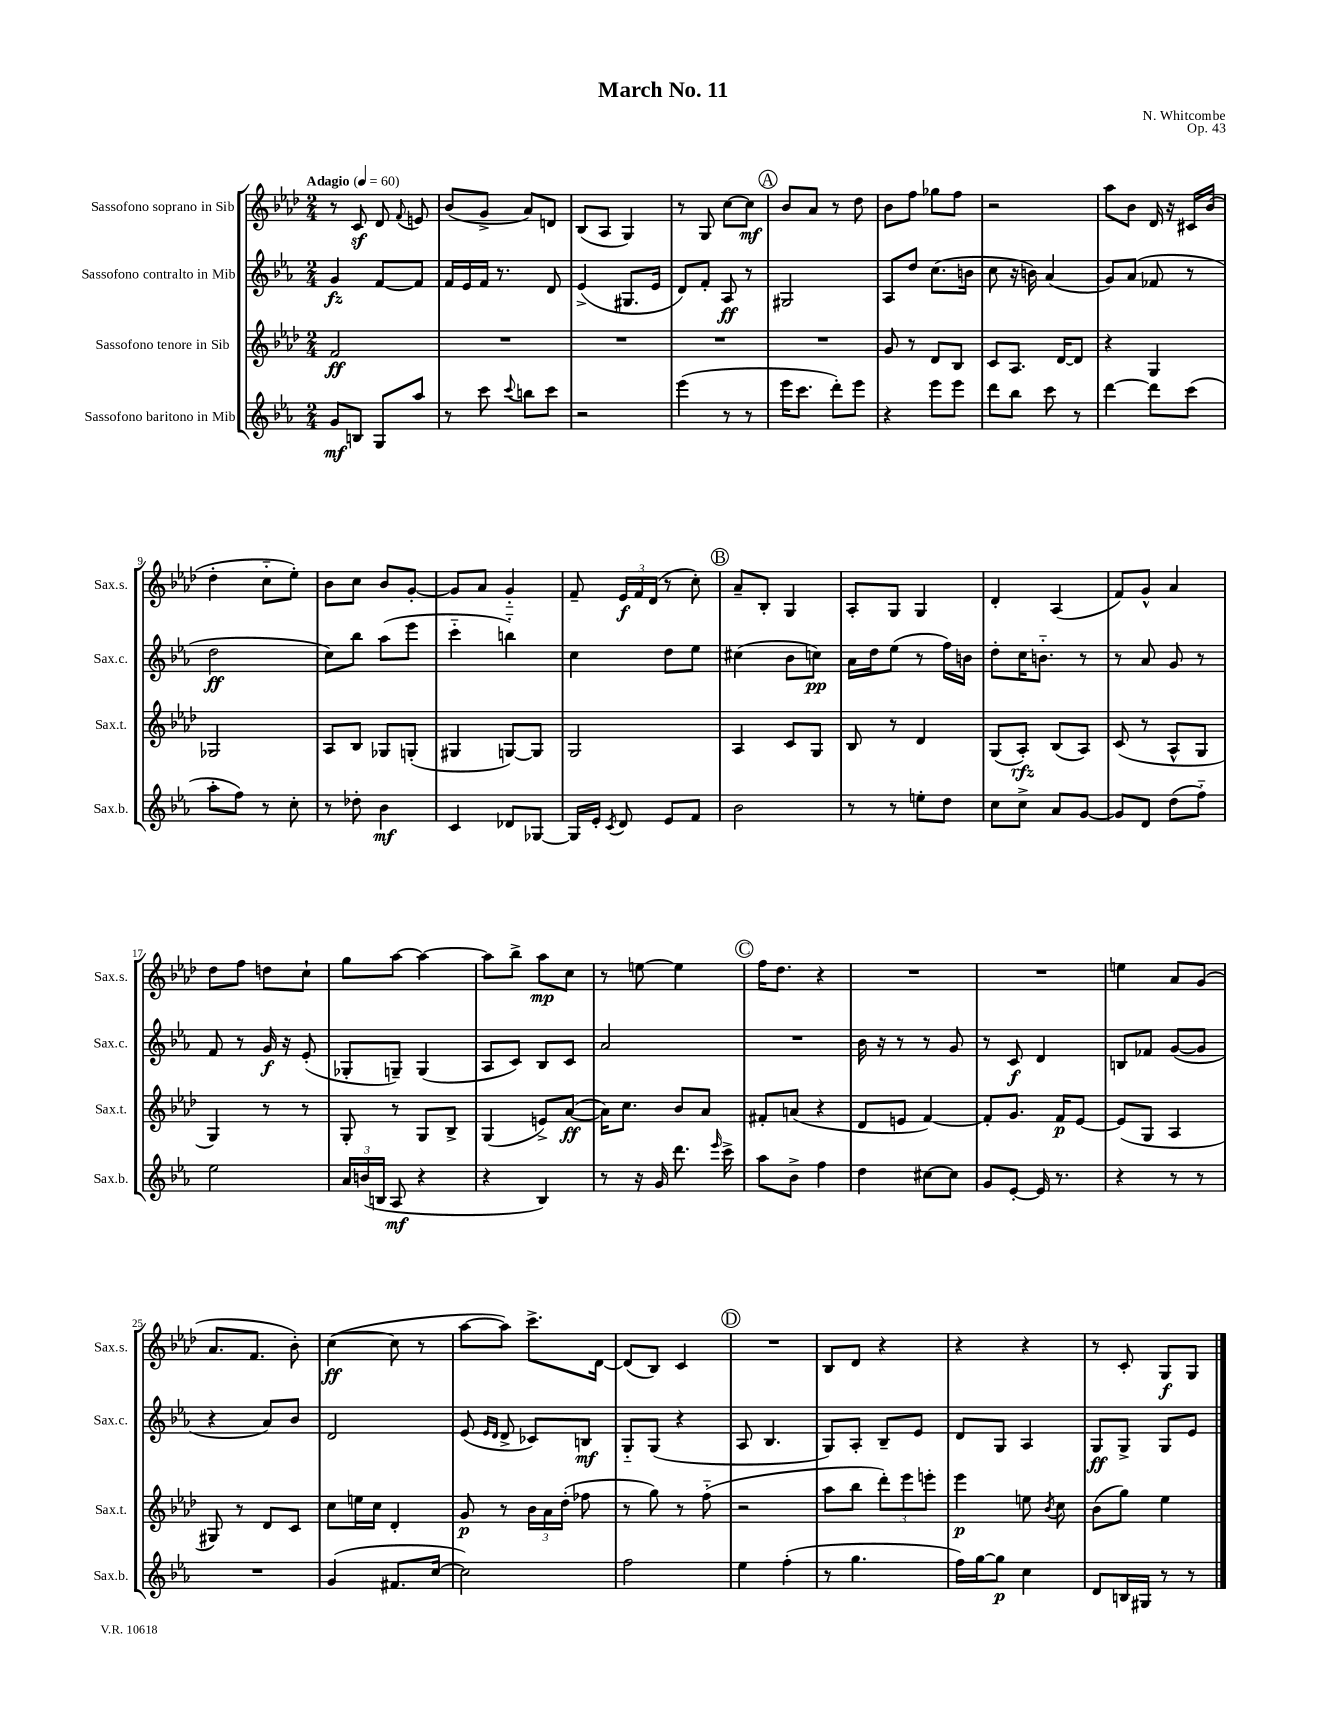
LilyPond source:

\header { title = "March No. 11" composer = "N. Whitcombe" opus = "Op. 43" }
<<
\new StaffGroup <<
\new Staff = "s0" \with { instrumentName = "Sassofono soprano in Sib" shortInstrumentName = "Sax.s." } {
    \clef treble \key aes \major \numericTimeSignature \time 2/4 \tempo "Adagio" 4 = 60
    \autoBeamOff r8 c'8\sf des'8 \appoggiatura { f'8 } e'8 |
    bes'8[( g'8]-> aes'8[) d'8] |
    bes8[( aes8] g4) |
    r8 g8 c''8[~ c''8]\mf |
    \mark \markup { \circle "A" } bes'8[ aes'8] r8 des''8 |
    bes'8[ f''8] ges''8[ f''8] |
    r2 |
    aes''8[ bes'8] des'16 r16 cis'16[ bes'16]( |
    des''4-. c''8[-_ ees''8]-.) |
    bes'8[ c''8] bes'8[ g'8]~-. |
    g'8[ aes'8] g'4-_ |
    f'8-- \tuplet 3/2 { ees'16[\f f'16 des'16]( } r8 c''8-.) |
    \mark \markup { \circle "B" } aes'8[-- bes8]-. g4 |
    aes8[-. g8] g4 |
    des'4-. aes4( |
    f'8[) g'8]-^ aes'4 |
    des''8[ f''8] d''8[ c''8]-! |
    g''8[ aes''8]~ aes''4~ |
    aes''8[ bes''8]-> aes''8[\mp c''8] |
    r8 e''8~ e''4 |
    \mark \markup { \circle "C" } f''16[ des''8.] r4 |
    R2 |
    R2 |
    e''4 aes'8[ g'8]( |
    aes'8.[ f'8.] bes'8-.) |
    c''4~\ff( c''8 r8 |
    aes''8[~ aes''8]) c'''8.[-> des'16]~ |
    des'8[( bes8]) c'4 |
    \mark \markup { \circle "D" } R2 |
    bes8[ des'8] r4 |
    r4 r4 |
    r8 c'8-. g8[\f g8] \bar "|." |
}
\new Staff = "s1" \with { instrumentName = "Sassofono contralto in Mib" shortInstrumentName = "Sax.c." } {
    \clef treble \key ees \major \numericTimeSignature \time 2/4
    \autoBeamOff g'4\fz f'8[~ f'8] |
    f'16[ ees'16 f'16] r8. d'8 |
    ees'4->( gis8.[ ees'16] |
    d'8[) f'8]-. aes8\ff r8 |
    \mark \markup { \circle "A" } gis2 |
    aes8[ d''8] c''8.[( b'16] |
    c''8 r16 b'16) aes'4( |
    g'8[) aes'8]( fes'8 r8 |
    d''2\ff |
    c''8[) bes''8] aes''8[( ees'''8] |
    c'''4-_ b''4-_) |
    c''4 d''8[ ees''8] |
    \mark \markup { \circle "B" } cis''4( bes'8[ c''8]\pp) |
    aes'16[ d''16 ees''8]( r8 f''16[) b'16] |
    d''8[-. c''16 b'8.]-_ r8 |
    r8 aes'8 g'8 r8 |
    f'8 r8 g'16\f r16 ees'8-.( |
    ges8[-. g8]--) g4( |
    aes8[ c'8]) bes8[ c'8] |
    aes'2 |
    \mark \markup { \circle "C" } R2 |
    bes'16 r16 r8 r8 g'8 |
    r8 c'8\f d'4 |
    b8[ fes'8] g'8[~( g'8] |
    r4 aes'8[) bes'8] |
    d'2 |
    ees'8( \grace { ees'16[ d'16] } d'8-> ces'8[) b8]\mf |
    g8[-_ g8]( r4 |
    \mark \markup { \circle "D" } aes8 bes4. |
    g8[) aes8]-. bes8[-- ees'8] |
    d'8[ g8] aes4 |
    g8[\ff g8]-> g8[ ees'8] \bar "|." |
}
\new Staff = "s2" \with { instrumentName = "Sassofono tenore in Sib" shortInstrumentName = "Sax.t." } {
    \clef treble \key aes \major \numericTimeSignature \time 2/4
    \autoBeamOff f'2\ff |
    R2 |
    R2 |
    R2 |
    \mark \markup { \circle "A" } R2 |
    g'8 r8 des'8[ bes8] |
    c'8[ aes8.] des'16[~ des'8] |
    r4 g4 |
    ges2 |
    aes8[ bes8] ges8[ g8]-.( |
    gis4 g8[~) g8] |
    g2 |
    \mark \markup { \circle "B" } aes4 c'8[ g8] |
    bes8 r8 des'4 |
    g8[( aes8]-.\rfz) bes8[( aes8]) |
    c'8( r8 aes8[-^ g8] |
    g4) r8 r8 |
    g8-. r8 g8[ bes8]-> |
    g4( e'8[->) aes'8]~\ff( |
    aes'16[) c''8.] bes'8[ aes'8] |
    \mark \markup { \circle "C" } fis'8[-. a'8]( r4 |
    des'8[ e'8] f'4~) |
    f'8[-. g'8.] f'16[\p ees'8]~ |
    ees'8[( g8] aes4 |
    gis8) r8 des'8[ c'8] |
    c''8[ e''16 c''16] des'4-. |
    g'8\p r8 \tuplet 3/2 { bes'16[ aes'16 des''16]-.( } fes''8 |
    r8 g''8) r8 f''8-_( |
    \mark \markup { \circle "D" } r2 |
    aes''8[ bes''8] \tuplet 3/2 { des'''8[-.) ees'''8 e'''8]-. } |
    ees'''4\p e''8 \acciaccatura { bes'8 } c''8 |
    bes'8[( g''8]) ees''4 \bar "|." |
}
\new Staff = "s3" \with { instrumentName = "Sassofono baritono in Mib" shortInstrumentName = "Sax.b." } {
    \clef treble \key ees \major \numericTimeSignature \time 2/4
    \autoBeamOff g'8[\mf b8] g8[ aes''8] |
    r8 c'''8 \appoggiatura { c'''8 } b''8[ c'''8] |
    r2 |
    ees'''4( r8 r8 |
    \mark \markup { \circle "A" } ees'''16[ c'''8.] d'''8[-.) ees'''8] |
    r4 ees'''8[ ees'''8] |
    d'''8[ bes''8] c'''8 r8 |
    d'''4~ d'''8[ c'''8]( |
    aes''8[-. f''8]) r8 c''8-. |
    r8 des''8-. bes'4\mf |
    c'4 des'8[ ges8]~ |
    ges16[ ees'16]-. \acciaccatura { c'8 } d'8 ees'8[ f'8] |
    \mark \markup { \circle "B" } bes'2 |
    r8 r8 e''8[-. d''8] |
    c''8[ c''8]-> aes'8[ g'8]~ |
    g'8[ d'8] d''8[( f''8]-_) |
    ees''2 |
    \tuplet 3/2 { aes'16[ b'16( b16] } aes8\mf r4 |
    r4 bes4) |
    r8 r16 g'16 d'''8. \grace { ees'''16 } c'''16-> |
    \mark \markup { \circle "C" } aes''8[ bes'8]-> f''4 |
    d''4 cis''8[~ cis''8] |
    g'8[ ees'8]~-. ees'16 r8. |
    r4 r8 r8 |
    R2 |
    g'4( fis'8.[ c''16]~ |
    c''2) |
    f''2 |
    \mark \markup { \circle "D" } ees''4 f''4-.( |
    r8 g''4. |
    f''16[) g''16~ g''8]\p c''4 |
    d'8[ b16 gis16] r8 r8 \bar "|." |
}
>>
>>
